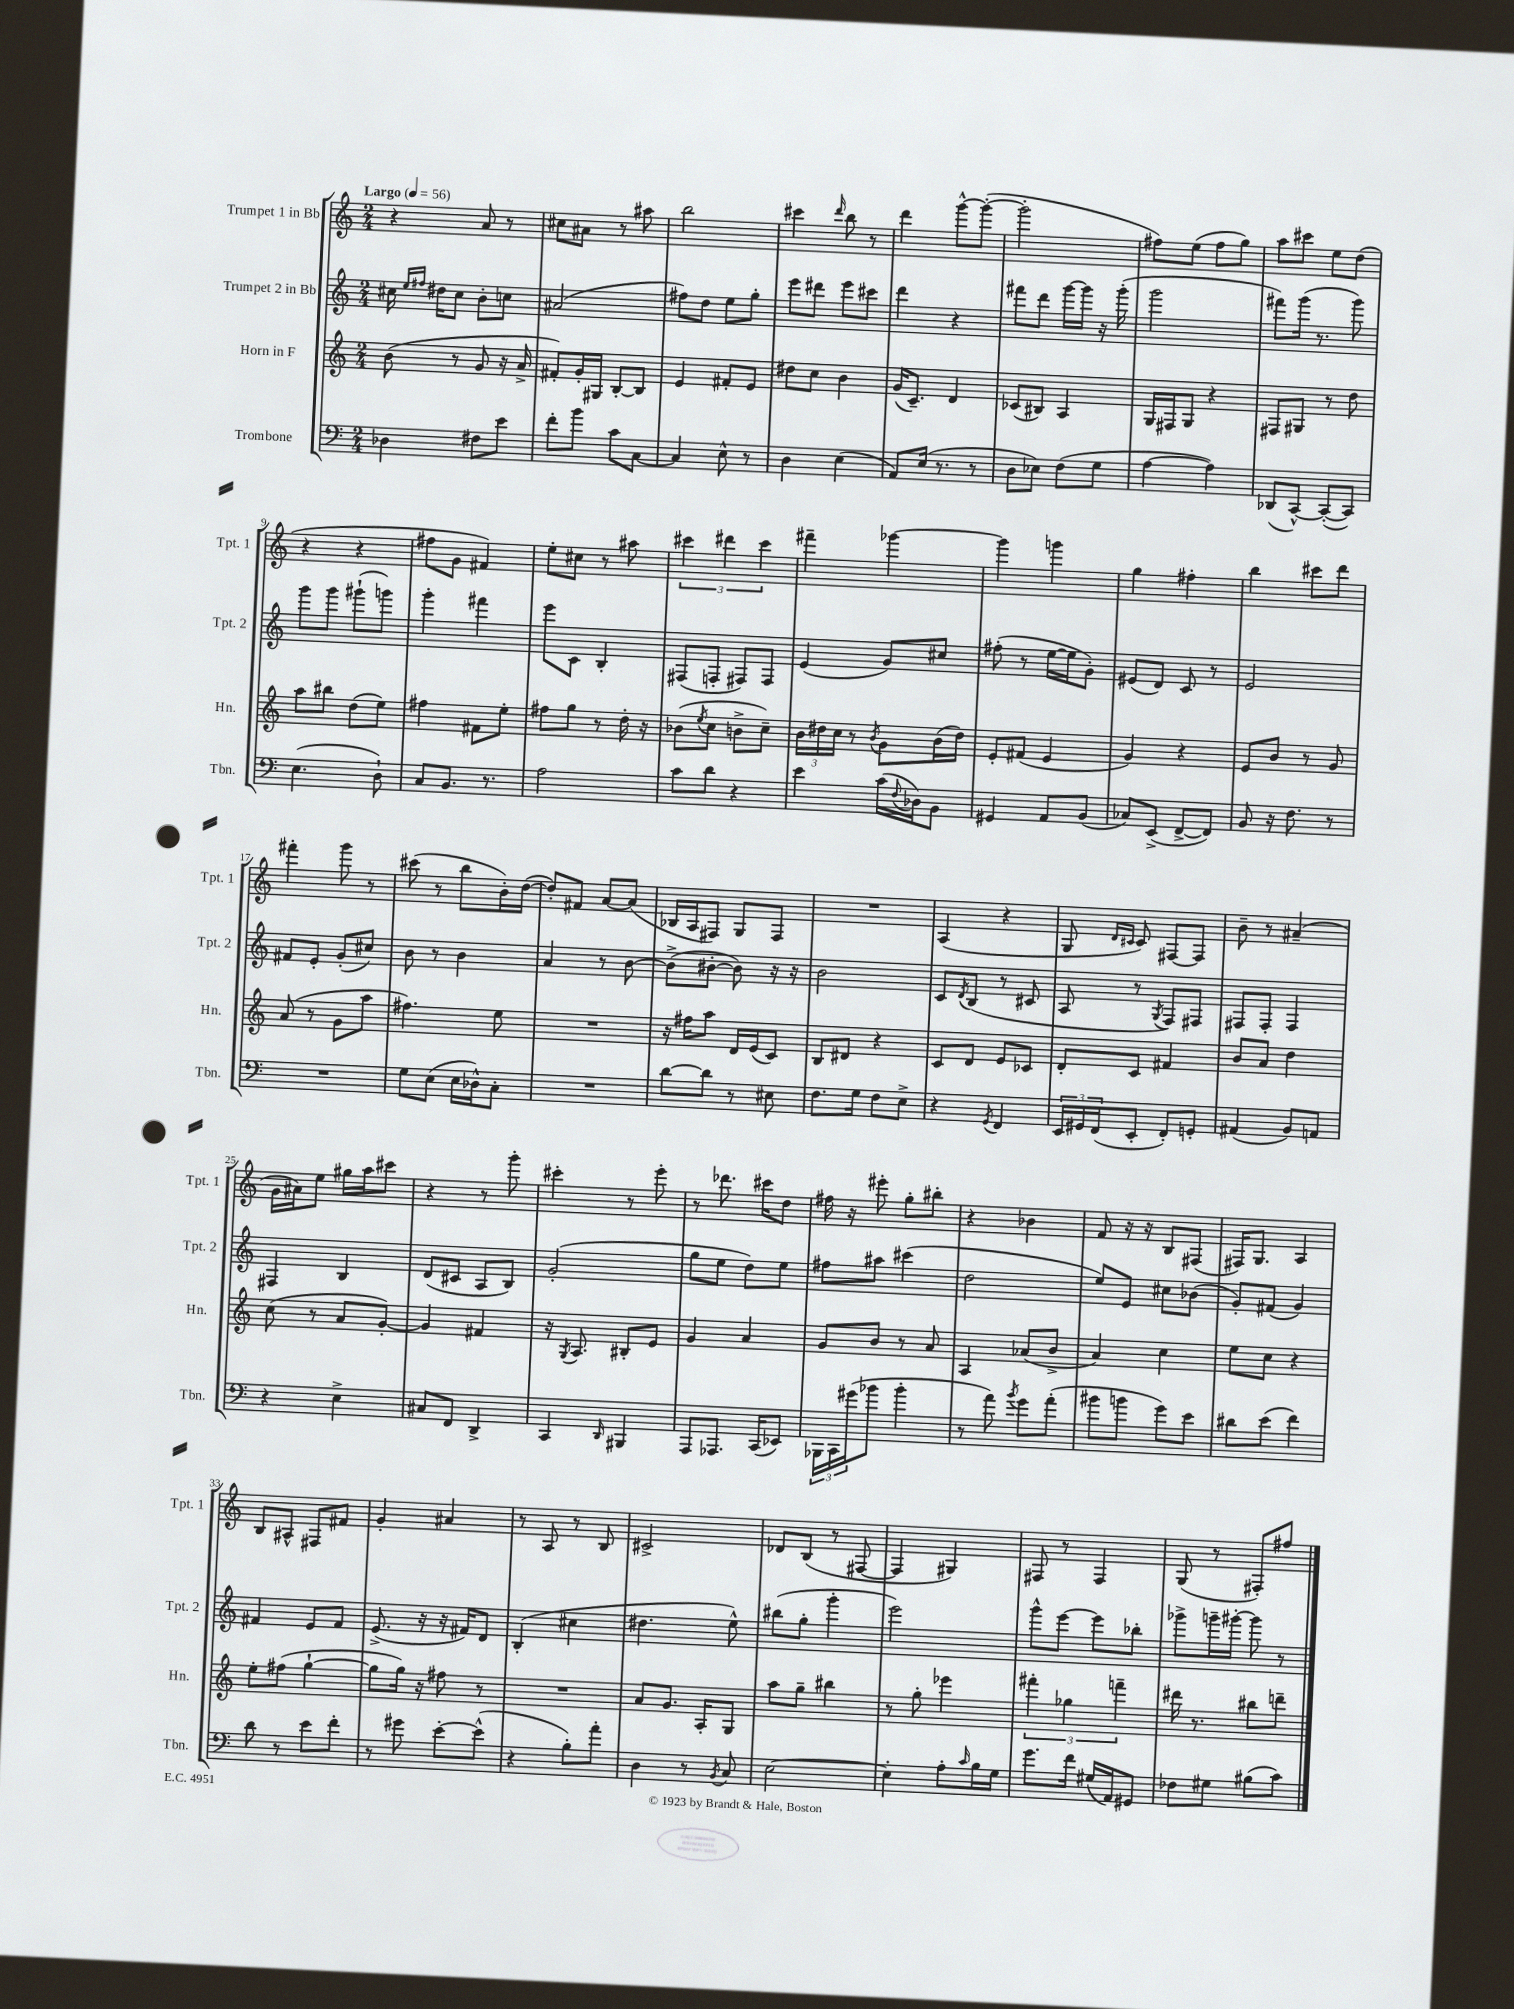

**kern	**kern	**kern	**kern
*part4	*part3	*part2	*part1
*staff4	*staff3	*staff2	*staff1
*I"Trombone	*I"Horn in F	*I"Trumpet 2 in Bb	*I"Trumpet 1 in Bb
*I'Tbn.	*I'Hn.	*I'Tpt. 2	*I'Tpt. 1
*clefF4	*clefG2	*clefG2	*clefG2
*k[]	*k[]	*k[]	*k[]
*M2/4	*M2/4	*M2/4	*M2/4
*MM56	*MM56	*MM56	*MM56
=1	=1	=1	=1
!	!	!	!LO:TX:a:B:t=Largo
4D-X\	(8b\	16cc#X\	4r
.	.	16qqee/LL	.
.	.	16qqff#X/JJ	.
.	.	16dd#X\KL	.
.	8r	8cc#\J	.
8F#X\L	8g/	8b'\L	8a/
8e\J	16r	8ccn\J	8r
.	16a^/	.	.
=2	=2	=2	=2
8f'\L	8f#X'/L)	(2a#X/	8cc#X\L
8b\J	16g'/L	.	8a#X\J
.	16G#X/JJ	.	.
8c\L	[8B'/L	.	8r
[8C\J	8B/J]	.	8aa#X\
=3	=3	=3	=3
4C/]	4e/	8ff#X\L)	2bb\
.	.	8dd\J	.
8E^^\	8f#X'/L	8ee\L	.
8r	8e/J	8gg'\J	.
=4	=4	=4	=4
4D\	8dd#X\L	8eee\L	4ccc#X\
.	8cc\J	8ddd#X\J	.
.	.	.	16qqddd/
(4E\	4b\	8eee\L	8bb\
.	.	8ccc#X\J	8r
=5	=5	=5	=5
8AA/L)	(16g/KL	4ddd\	4ddd\
.	8.c~/J)	.	.
(16E/Jk	.	.	.
8.r	.	.	.
.	4d/	4r	[8ggg^^\L
8r	.	.	(8ggg'\J_
=6	=6	=6	=6
8D\L	(8c-X/L	8fff#X\L	2ggg'\]
8E-X\J)	8B#X/J)	8ddd\J	.
(8F\L	4A/	[16ggg\LL	.
.	.	16ggg\JJ]	.
8G\J	.	16r	.
.	.	(16ggg'\	.
=7	=7	=7	=7
[4A\	16G/LL	2ggg\	8ff#X\L)
.	16F#X/J	.	.
.	8G/J	.	(8ee\J
4A\])	4r	.	8ff#\L
.	.	.	8gg\J)
=8	=8	=8	=8
(8DD-X/L	8F#X/L	8fff#X\L)	8aa\L
[8CC^^/J)	8G#X/J	(16ggg\Jk	8ccc#X\J
.	.	8.r	.
(8CC'/L_	8r	.	8ee\L
8CC/J])	8dd\	8ggg\)	(8dd\J
!!LO:LB:g=z
=9	=9	=9	=9
(4.E\	8aa\L	8ggg\L	4r
.	8bb#X\J	8ggg\J	.
.	(8dd\L	(8ggg#X`\L	4r
8D`\)	8ee\J)	8gggn\J)	.
=10	=10	=10	=10
8C/L	4ff#X\	4ggg'\	8ff#X\L
8.BB/J	.	.	8g\J
.	8f#X\L	4fff#X\	4f#X/)
8.r	.	.	.
.	8ee'\J	.	.
=11	=11	=11	=11
2A\	8ff#X\L	8eee\L	8ee'\L
.	8gg\J	8c\J	8cc#X\J
.	8r	4B'/	8r
.	16dd'\	.	8aa#X\
.	16r	.	.
=12	=12	=12	=12
8c\L	(8b-X\L	(8F#X/L	6ccc#X\
.	8qee/	.	.
8d\J	8cc\J	8Fn'/J	.
.	.	.	6ddd#X\
4r	8bn^\L	8F#X/L)	.
.	.	.	6ccc#\
.	8cc~\J)	8F#/J	.
=13	=13	=13	=13
4e\	24b\LL	(4e/	4fff#X~\
.	24dd#X\	.	.
.	24cc\JJ	.	.
.	8r	.	.
.	8qb/	.	.
(16c\LL	8g\L	8g/L)	[4ggg-X\
8qqF/	.	.	.
16D-X\J)	.	.	.
8BB\J	(16b\L	8cc#X/J	.
.	16dd#\JJ)	.	.
=14	=14	=14	=14
4GG#X/	8e'/L	(8ff#X'\	4ggg-\]
.	(8f#X/J	8r	.
8AA/L	4e/	[16ee\LL	4gggn\
.	.	16ee\J]	.
(8BB/J	.	8g'\J)	.
=15	=15	=15	=15
8C-X/L)	4g/)	(8e#X/L	4gg\
(8EE^/J	.	8d/J)	.
[8FF^/L	4r	8c/	4ff#X'\
8FF/J])	.	8r	.
=16	=16	=16	=16
8BB/	8e/L	2e/	4bb\
16r	8b/J	.	.
8.F\	.	.	.
.	8r	.	8ccc#X\L
8r	8g/	.	8ddd\J
!!LO:LB:g=z
=17	=17	=17	=17
2r	(8a/	8f#X/L	4fff#X'\
.	8r	8e'/J	.
.	8g\L	(8g'/L	8ggg\
.	8aa\J	8cc#X/J)	8r
=18	=18	=18	=18
8G\L	4.ff#X\)	8b\	(8ccc#X\
(8E\J	.	8r	8r
16E\LL	.	4b\	8bb\L
16D-X^^\J)	.	.	.
8C'\J	8ee\	.	16b'\L)
.	.	.	([16dd\JJ
=19	=19	=19	=19
2r	2r	4a/	8dd'/L])
.	.	.	8f#X/J
.	.	8r	[8a/L
.	.	[8b\	(8a/J]
=20	=20	=20	=20
[8d\L	16r	(8b^\L]	16B-X/LL
.	16ff#X\KL	.	16A/J
8d\J]	8aa\J	[8b#X'\J	8F#X/J)
8r	16d/LL	8b#\])	8G/L
.	(16e/J	.	.
8E#X\	8c/J)	16r	8F#/J
.	.	16r	.
=21	=21	=21	=21
8.F\L	8B/L	2b\	2r
.	8d#X/J	.	.
16G\Jk	.	.	.
8F\L	4r	.	.
8E^\J	.	.	.
=22	=22	=22	=22
4r	8c/L	8c/L	(4A/
.	.	8qd/	.
.	8d/J	(8B/J	.
8qGG/	.	.	.
4FF/	8e/L	8r	4r
.	8c-X/J	8c#X/	.
=23	=23	=23	=23
24EE/LL	8d'/L	8A/	8G/
24GG#X/	.	.	.
(24FF/J	.	.	.
.	.	.	16qqd/LL
.	.	.	16qqc#X/JJ
8EE'/J	8c/J	8r	8c#/)
.	.	8qG/	.
8FF'/L)	4f#X/	8F/L)	[8F#X/L
8GGn'/J	.	8F#X/J	8F#/J]
=24	=24	=24	=24
(4AA#X/	8b/L	8F#X/L	8b~\
.	8a/J	8F#'/J	8r
8BB/L)	4dd\	4F#/	(4a#X~/
8AAn/J	.	.	.
!!LO:LB:g=z
=25	=25	=25	=25
4r	(8cc\	4F#X/	16g\LL
.	.	.	16a#X\J)
.	8r	.	8ee\J
4E^\	8a/L	4B/	16gg#X\LL
.	.	.	16aa\J
.	[8g'/J)	.	8ccc#X\J
=26	=26	=26	=26
8C#X/L	4g/]	(8d/L	4r
8FF/J	.	8c#X/J	.
4DD^/	4f#X/	8A/L	8r
.	.	8B/J)	8ggg'\
=27	=27	=27	=27
4CC/	16r	(2g'/	4ccc#X'\
.	8qG/	.	.
.	8.A/	.	.
16qqDD/	.	.	.
4BBB#X/	8B#X'/L	.	8r
.	8e/J	.	8eee'\
=28	=28	=28	=28
8AAA/L	4g/	8gg\L	8r
8.AAA-X/J	.	8ee\J	8.ddd-X\
.	4a/	8dd\L)	.
(16CC/KL	.	.	16ccc#X\KL
8EE-X/J)	.	8ee\J	8dd\J
=29	=29	=29	=29
24BBB-X\LL	8g/L	8ff#X\L	16ff#X\
24CC\	.	.	.
.	.	.	16r
(24g#X\J	.	.	.
8b-X\J	8b/J	8aa#X\J	8eee#X'\
4b-'\	8r	(4ccc#X\	8gg'\L
.	8a/	.	8bb#X'\J
=30	=30	=30	=30
8r	4A/	2dd\	4r
8a\)	.	.	.
8qb/	.	.	.
8g\L	(8a-X/L	.	4b-X\
(8a'\J	8b^/J	.	.
=31	=31	=31	=31
8b#X\L	4a/)	8ee/L)	8f/
8bn\J	.	8e/J	16r
.	.	.	16r
8g\L)	4cc\	8cc#X\L	8B/L
8e\J	.	(8b-X\J	(8F#X/J
=32	=32	=32	=32
8d#X\L	8ee\L	8g'/L)	16F#X/KL)
.	.	.	8.G/J
(8e\J	8cc\J	(8f#X/J	.
4f\)	4r	4g/)	4A/
!!LO:LB:g=z
=33	=33	=33	=33
8d\	8ee'\L	4f#X/	8B/L
8r	(8ff#X\J	.	8A#X^^/J
8e\L	[4gg`\	8e/L	8F#X/L
8f'\J	.	8f#/J	8f#X/J
=34	=34	=34	=34
8r	8gg\L]	(8.e^/	4g'/
8g#X\	16gg\Jk)	.	.
.	16r	16r	.
[8e'\L	8ff#X\	16r	4a#X/
.	.	16f#X/KL)	.
(8e^^\J]	8r	8d/J	.
=35	=35	=35	=35
4r	2r	(4B'/	8r
.	.	.	8A/
8B'\L)	.	4cc#X\	8r
8a'\J	.	.	8B/
=36	=36	=36	=36
4D\	8a/L	4.dd#X\	2c#X^/
.	8.g/J	.	.
8r	.	.	.
.	16A'/KL	.	.
8qBB/	.	.	.
8C/	8G/J	8ee^^\)	.
=37	=37	=37	=37
[2E\	8aa\L	(8bb#X\L	8d-X/L
.	8gg~\J	8gg'\J	(8B/J
.	4bb#X\	4ggg'\	8r
.	.	.	[8F#X/
=38	=38	=38	=38
4E'\]	8r	2eee\)	4F#/]
.	8gg'\	.	.
8A'\L	4eee-X\	.	4G#X/)
16qqc/	.	.	.
16B\L	.	.	.
16G\JJ	.	.	.
=39	=39	=39	=39
8.g\L	6fff#X'\	8ggg^^\L	8F#X/
.	.	[8eee\J	8r
.	6gg-X\	.	.
16f\Jk	.	.	.
(16G#X/LL	.	8eee\L]	4F#/
16AA/J)	.	.	.
.	6fffn~\	.	.
8GG#X/J	.	8bb-X'\J	.
=40	=40	=40	=40
8F-X\L	16ddd#X\	8ggg-X^\L	(8G/
.	8.r	.	.
8G#X\J	.	16gggn~\L	8r
.	.	[16ggg#X'\JJ	.
(8B#X\L	8bb#X\L	8ggg#\]	8F#X'/L)
8c\J)	8dddn~\J	8r	8ff#X/J
==	==	==	==
*-	*-	*-	*-
